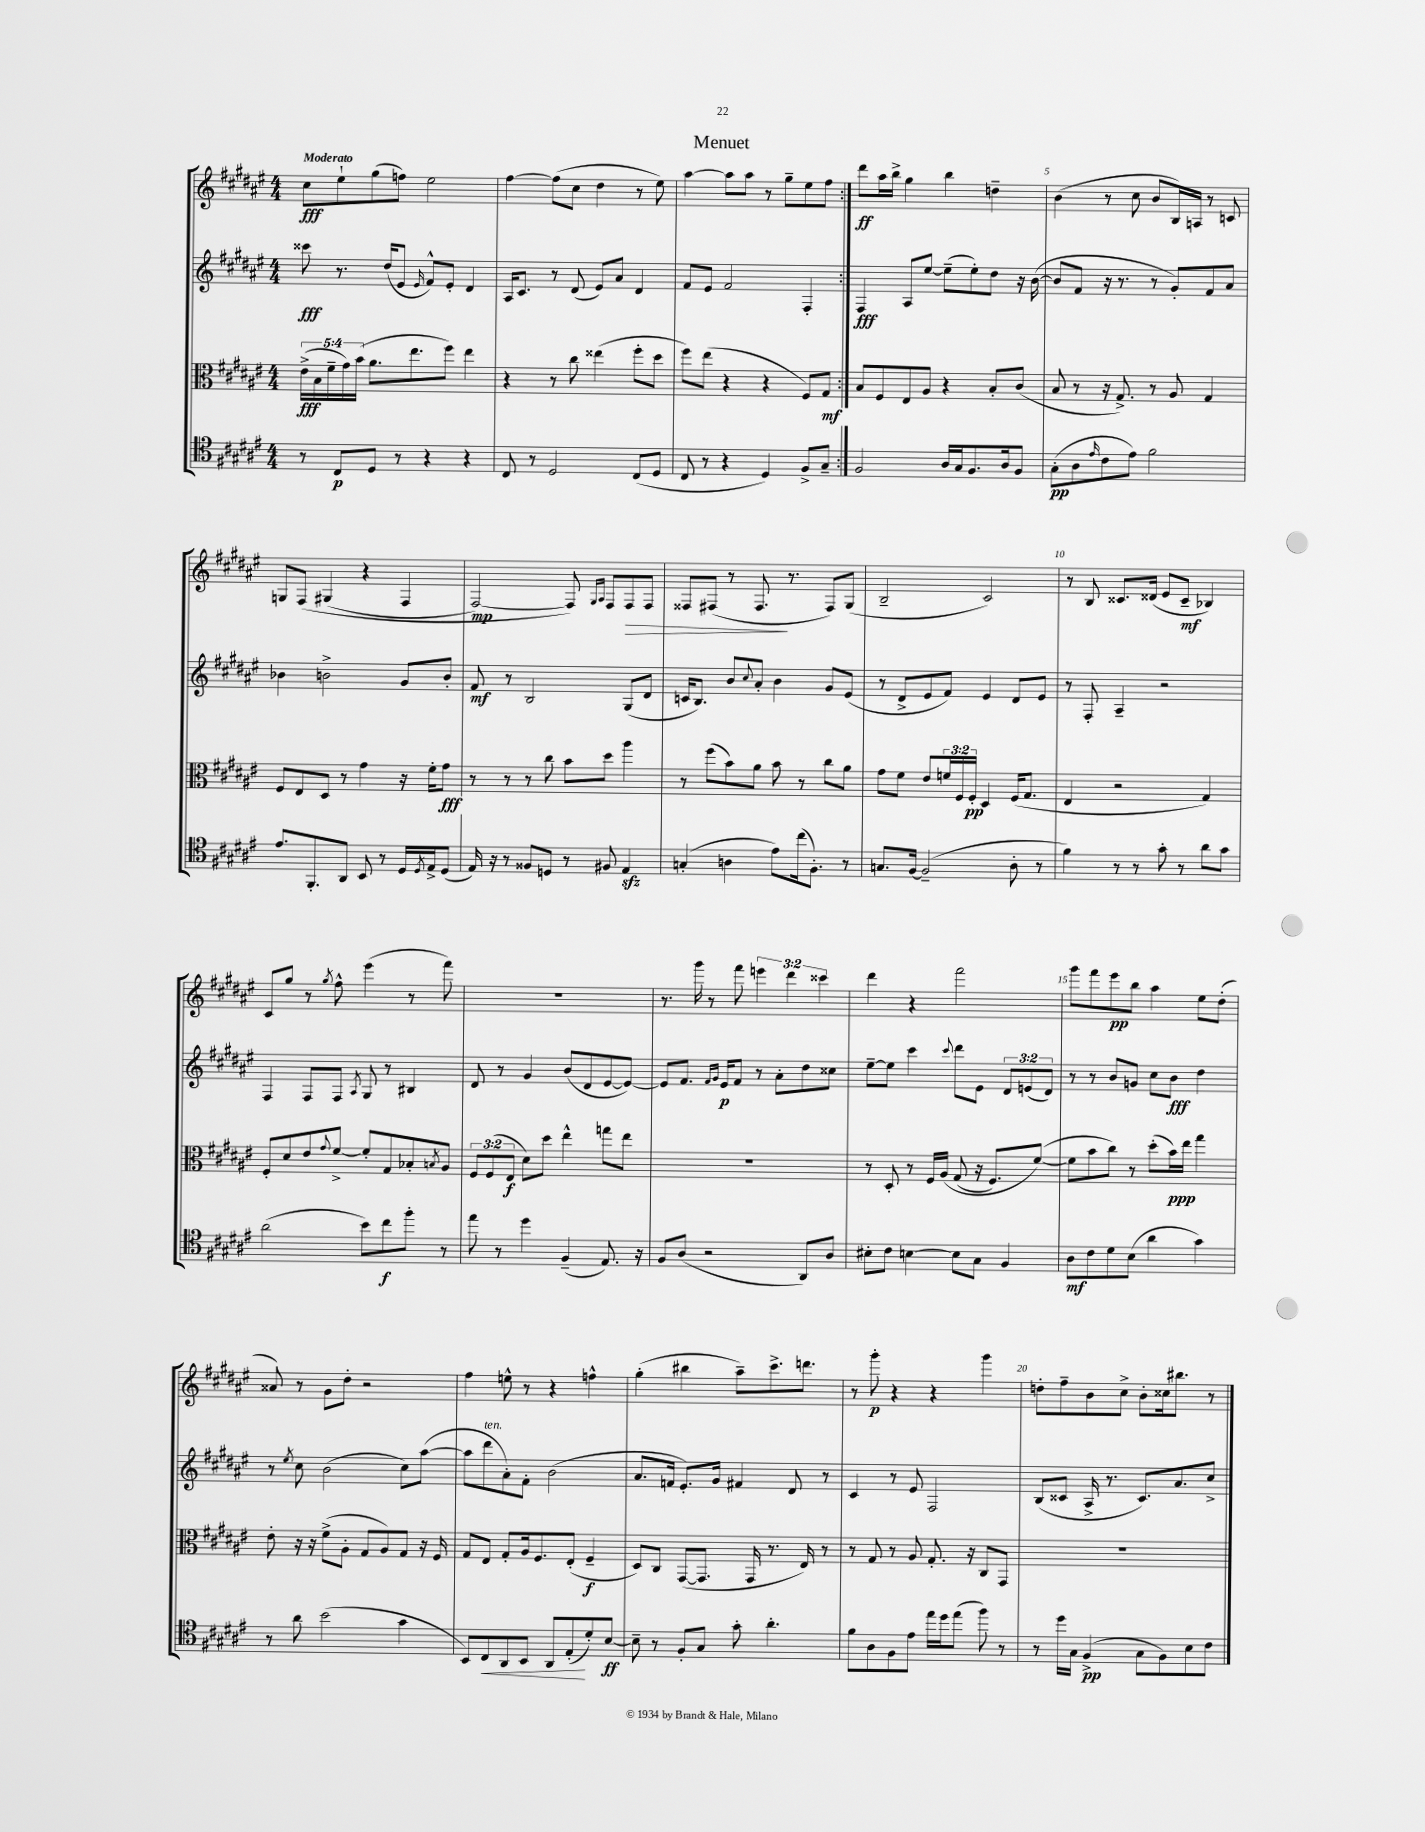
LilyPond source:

\header { title = "Menuet" }
<<
\new StaffGroup <<
\new Staff = "s0" {
    \clef treble \key fis \major \numericTimeSignature \time 4/4 \override Staff.TupletNumber.text = #tuplet-number::calc-fraction-text \tempo "Moderato"
    \repeat volta 2 { cis''8\fff eis''8-! gis''8( f''8) eis''2 |
    fis''4~ fis''8( cis''8 dis''4 r8 eis''8) |
    ais''4~ ais''8 ais''8 r8 gis''8-- eis''8 fis''8 | }
    dis'''8\ff ais''16 b''16-> gis''4 b''4 d''4-- |
    b'4( r8 cis''8 b'8 b16) a16 r8 c'8 |
    g8 fis8\( gis4( r4 fis4 |
    fis2~\mp) fis8\) \grace { gis16 ais16 } fis8 fis8\> fis8 |
    fisis8 fis8( r8 fis8.\! r8. fis8) gis8( |
    b2-- cis'2) |
    r8 b8 cisis'8. disis'16( eis'8 cisis'8--\mf bes4) |
    cis'8 gis''8 r8 \acciaccatura { gis''8 } fis''8-^ eis'''4( r8 fis'''8) |
    R1 |
    r8. gis'''16 r8 fis'''8 \tuplet 3/2 { e'''4 dis'''4 cisis'''4 } |
    dis'''4 r4 fis'''2 |
    gis'''8 fis'''8 eis'''8\pp b''8 ais''4 eis''8 dis''8-.( |
    aisis'8) r8 gis'8 dis''8-. r2 |
    fis''4 e''8-^ r8 r4 f''4-^ |
    gis''4-.( bis''4 ais''8--) cis'''8.-> d'''8. |
    r8 gis'''8-.\p r4 r4 gis'''4 |
    d''8-. fis''8-- b'8 cis''8-> b'8-. cisis''16 bis''8. r8 \bar "|." |
}
\new Staff = "s1" {
    \clef treble \key fis \major \numericTimeSignature \time 4/4 \override Staff.TupletNumber.text = #tuplet-number::calc-fraction-text
    \repeat volta 2 { cisis'''8\fff r8. dis''16( eis'8 \grace { eis'16 } fis'8-^) eis'8-. dis'4 |
    ais16 cis'8. r8 dis'8( eis'8) ais'8 dis'4 |
    fis'8 eis'8 fis'2 fis4-. | }
    fis4\fff ais8 eis''8~ eis''8--( eis''8-.) dis''8 r16 b'16~( |
    b'8 fis'8 r16 r8. r8 gis'8-.) fis'8 ais'8 |
    bes'4 b'2-> gis'8 b'8-. |
    fis'8\mf r8 b2 gis8( dis'8 |
    c'16 b8.) b'8 \appoggiatura { cis''8 } ais'8-. b'4 gis'8 eis'8( |
    r8 dis'8-> eis'8 fis'8) eis'4 dis'8 eis'8 |
    r8 fis8-. ais4-- r2 |
    fis4 fis8 fis8 \acciaccatura { ais8 } gis8 r8 bis4 |
    dis'8 r8 gis'4 b'8( dis'8 eis'8~ eis'8~) |
    eis'8 fis'8. \grace { fis'16 gis'16 } eis'16\p fis'8 r8 ais'8-. dis''8 cisis''8 |
    eis''8~-- eis''8 cis'''4 \appoggiatura { cis'''8 } dis'''8 eis'8 \tuplet 3/2 { dis'8 e'8( dis'8) } |
    r8 r8 b'8 g'8 cis''8 b'8\fff dis''4 |
    r8 \acciaccatura { eis''8 } cis''8 b'2( cis''8) ais''8~( |
    ais''8 dis'''8^\markup { \italic "ten." } ais'8-.) fis'8-. b'2( |
    ais'8. f'16 eis'8.-.) gis'16 fis'4 dis'8 r8 |
    cis'4 r8 eis'8 fis2 |
    b8( cisis'8 ais16-> r8. cisis'8.) ais'8. cis''8-> \bar "|." |
}
\new Staff = "s2" {
    \clef alto \key fis \major \numericTimeSignature \time 4/4 \override Staff.TupletNumber.text = #tuplet-number::calc-fraction-text
    \repeat volta 2 { \tuplet 5/4 { eis'16->\fff( b16 fis'16-- gis'16) b'16( } ais'8. eis''8. fis''8) eis''4 |
    r4 r8 cis''8 eisis''4( fis''8-. dis''8 |
    fis''8) eis''8( r4 r4 fis8) gis8\mf | }
    b8 fis8 eis8 ais8 r4 b8-. cis'8( |
    b8 r8 r16 gis8.->) r8 ais8 gis4 |
    fis8 eis8 dis8 r8 gis'4 r16 fis'16-. gis'8\fff |
    r8 r8 r8 cis''8 b'8 dis''8 ais''4 |
    r8 fis''8( b'8) ais'8 b'8 r8 cis''8 ais'8 |
    gis'8 fis'8 eis'8 \tuplet 3/2 { f'16 fis16 fis16-.\pp } dis4 fis16( gis8. |
    eis4 r2 gis4) |
    fis8-. dis'8 eis'8 \appoggiatura { gis'8 } fis'8~-> fis'8-. gis8 bes8-. \acciaccatura { b8 } ais8 |
    \tuplet 3/2 { fis8 fis8( eis8\f } dis'8) dis''8 eis''4-^ g''8 eis''8 |
    R1 |
    r8 dis8-. r8 fis16 ais16\( gis8( r16 fis8.) fis'8~(\) |
    fis'8 b'8 cis''8) r8 dis''8-.( b'16\ppp) eis''16 gis''4 |
    eis'8-. r16 r16 fis'8->( ais8-. gis8 ais8) gis8 r16 fis16 |
    gis8 eis8 gis8-. ais16 fis8. eis8-.( fis4--\f |
    dis8) cis8 gis,8~( gis,8. gis,16 r8. eis16) r8 |
    r8 gis8 r8 ais8 gis8.-. r16 cis8 gis,8 |
    R1 \bar "|." |
}
\new Staff = "s3" {
    \clef tenor \key fis \major \numericTimeSignature \time 4/4
    \repeat volta 2 { r8 cis8\p dis8 r8 r4 r4 |
    cis8 r8 dis2 cis8( dis8 |
    cis8 r8 r4 dis4) fis8-> gis8-- | }
    fis2 ais16 gis16 fis8. ais16 fis8 |
    gis8-.\pp( ais8 \grace { eis'16 } cis'8 eis'8) fis'2 |
    eis'8. fis,8.-. ais,8 b,8 r8 dis16 \acciaccatura { dis8 } eis16-> dis8( |
    eis16) r16 r8 fisis8 d8 r8 fis8 eis4\sfz |
    g4-.( a4 eis'8) cis''16( fis8.-.) r8 |
    g8. fis16~ fis2--( ais8-. r8 |
    fis'4) r8 r8 gis'8-. r8 ais'8 gis'8 |
    ais'2( b'8) cis''8\f fis''8-. r8 |
    eis''8 r8 dis''4 fis4--( eis8.) r16 |
    fis8 ais8( r2 ais,8) ais8 |
    bis8-. cis'8 b4~ b8 gis8 fis4 |
    ais8\mf cis'8 dis'8 b8( ais'4 gis'4) |
    r8 ais'8 b'2( gis'4 |
    b,8) cis8\< ais,8 b,8 ais,8 eis8-.\!( dis'8-.) b8~\ff |
    b8-- r8 fis8-. gis8 gis'8-. ais'4.-. |
    fis'8 ais8 fis8 eis'8 eis''16 dis''16 eis''8( fis''8) r8 |
    r8 dis''16 gis16 fis4->\pp( gis8 fis8) b8 cis'8 \bar "|." |
}
>>
>>
\layout { \context { \Score \override BarNumber.break-visibility = ##(#f #t #t) barNumberVisibility = #(every-nth-bar-number-visible 5) } }
